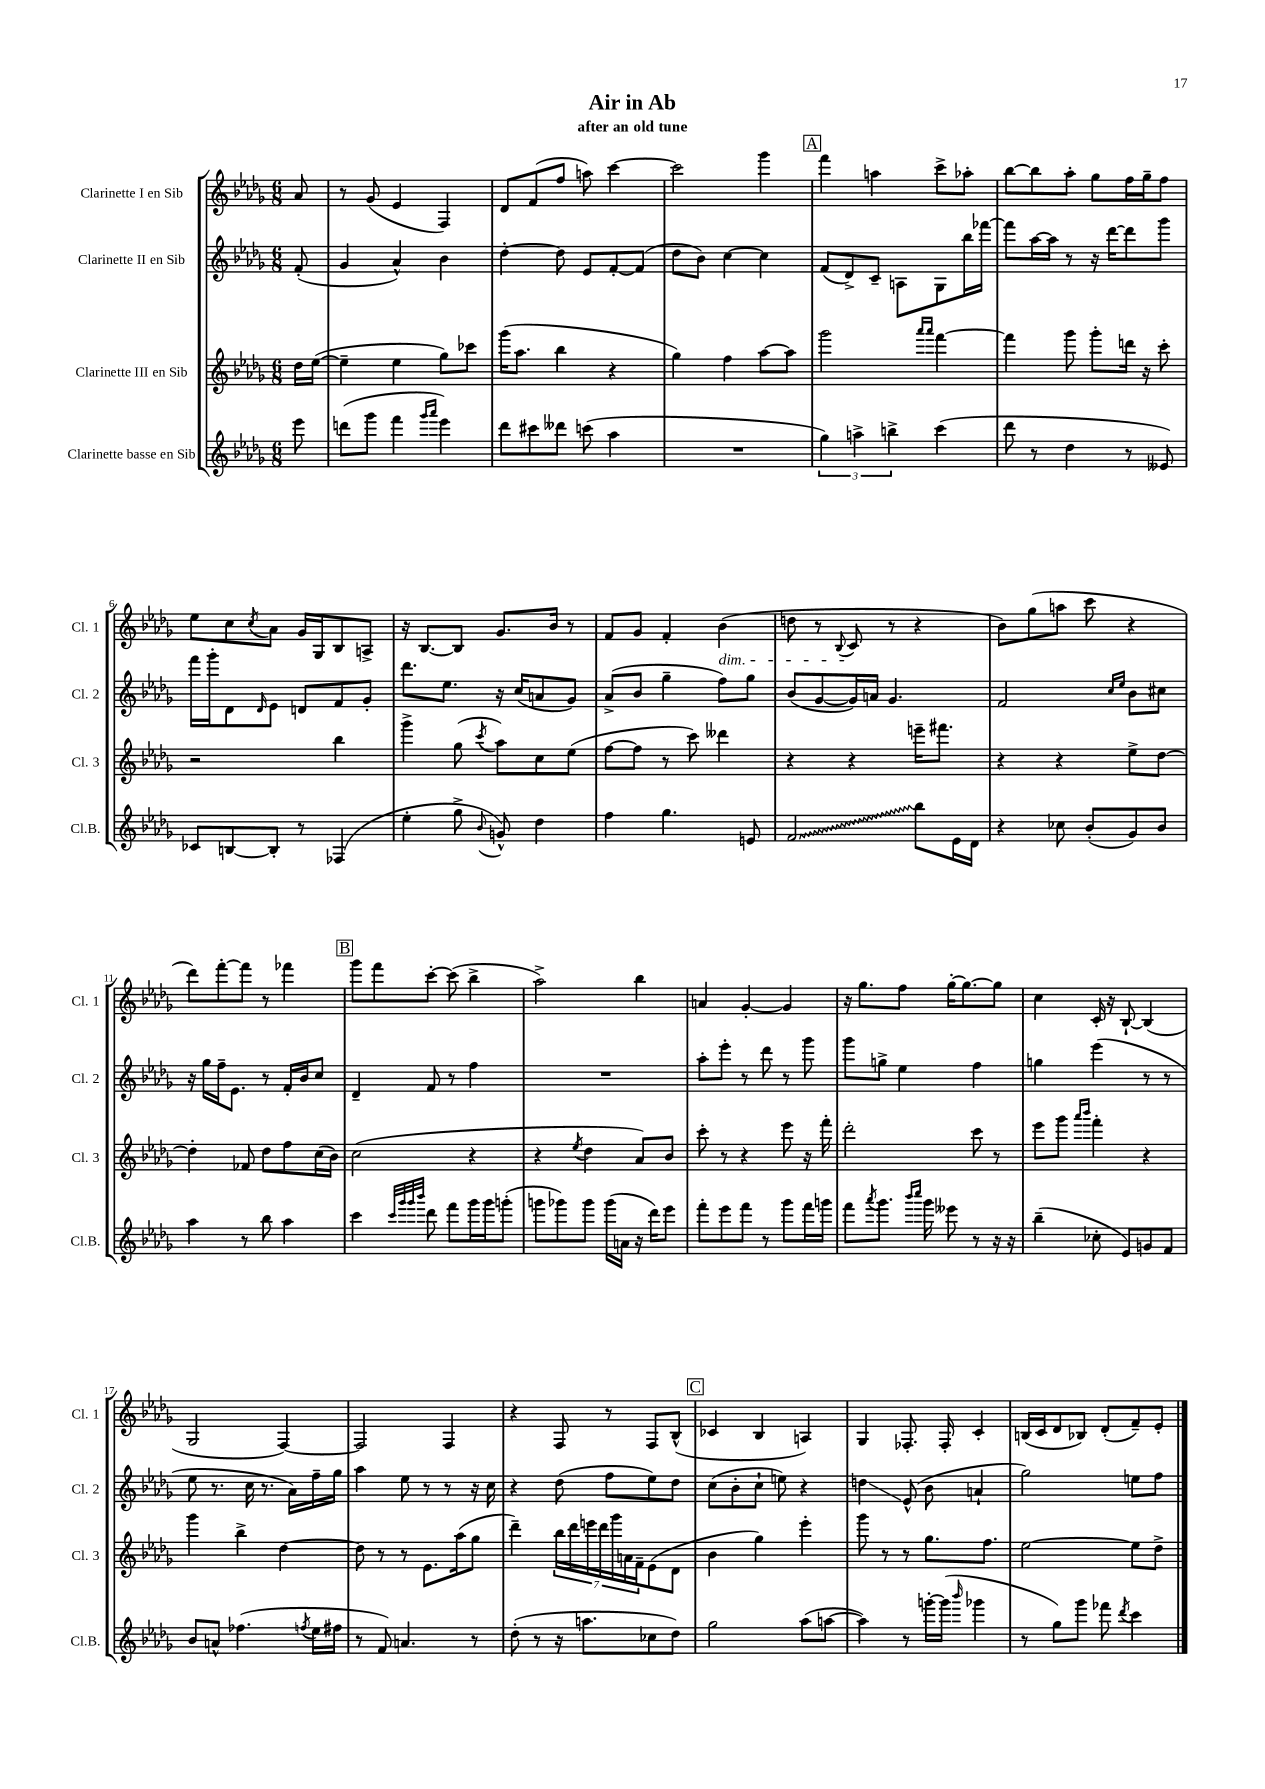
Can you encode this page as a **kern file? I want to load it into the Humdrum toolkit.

**kern	**kern	**kern	**kern
*staff4	*staff3	*staff2	*staff1
*clefG2	*clefG2	*clefG2	*clefG2
*k[b-e-a-d-g-]	*k[b-e-a-d-g-]	*k[b-e-a-d-g-]	*k[b-e-a-d-g-]
*M6/8	*M6/8	*M6/8	*M6/8
8eee-\	16dd-\LL	(8f'/	8a-/
.	([16ee-\JJ	.	.
=	=	=	=
(8ddd\L	4ee-~\]	4g-/	8r
8ggg-\J	.	.	(8g-/
4fff\	4ee-\	4a-^^/)	4e-/
16qqggg-/LL	.	.	.
16qqaaa-/JJ	.	.	.
4eee-\)	8gg-\L)	4b-\	4F/)
.	8ccc-\J	.	.
=	=	=	=
8ddd-\L	(16ggg-\LK	[4dd-'\	8d-/L
.	8.aa-\J	.	.
8ccc#\	.	.	(8f/
8ddd--\J	4bb-\	8dd-\]	8ff/J
(8ccc\	.	8e-/L	8aa\)
4aa-\	4r	[8f'/	[4ccc\
.	.	(8f/]J	.
=	=	=	=
2.r	4gg-\)	8dd-\L	2ccc\]
.	.	8b-\J)	.
.	4ff\	[4cc\	.
.	[8aa-\L	4cc\]	4ggg-\
.	8aa-\]J	.	.
=	=	=	=
6gg-\)	2ggg-\	(8f/L	4fff\
.	.	8d-^/)	.
6aa^\	.	.	.
.	.	8c~/J	4aa\
6bb^\	.	.	.
.	.	8A\L	.
.	16qqaaa-/LL	.	.
.	16qqaaa-/JJ	.	.
(4ccc\	[4fff\	8G-\	8ccc^\L
.	.	16bb-\L	8aa-'\J
.	.	[16fff-\JJ	.
=	=	=	=
8ddd-\	4fff\]	8fff-\]L	[8bb-\L
8r	.	[16aa-\L	8bb-\]
.	.	16aa-\]JJ	.
4dd-\	8ggg-\	8r	8aa-'\J
.	8ggg-'\L	16r	8gg-\L
.	.	[16ddd-\LK	.
8r	16ddd\Jk	8ddd-\]	16ff\L
.	16r	.	16gg-~\J
8e--/)	8ccc'\	8ggg-\J	8ff\J
=	=	=	=
8c-/L	2r	16fff\LL	8ee-\L
.	.	16ggg-'\J	.
[8B/	.	8d-\	8cc\
.	.	16qqd-/	8qcc/
8B'/]J	.	8e-\J	8a-\J
8r	.	8d/L	16g-/LL
.	.	.	16G-/J
(4F-/	4bb-\	8f/	8B-/
.	.	8g-'/J	8A^/J
=	=	=	=
4ee-'\	4ggg-^\	8.ddd-\L	16r
.	.	.	[8.B-/L
.	.	8.ee-\J	.
8gg-^\	(8gg-\	.	8B-/]J
8qqb-/	8qccc/	.	.
8g^^/)	8aa-\L)	16r	8.g-/L
.	.	(16cc/LK	.
4dd-\	8cc\	8a/	.
.	.	.	16b-/Jk
.	(8ee-\J	8g-/J)	8r
=	=	=	=
4ff\	[8ff\L	(8a-^/L	8f/L
.	8ff\]J	8b-/J	8g-/J
4.gg-\	8r	4gg-~\	4f'/
.	8ccc\)	.	.
.	4ddd--\	8ff\L)	(4b-\
8e/	.	8gg-\J	.
=	=	=	=
2f/	4r	(8b-/L	8dd\
.	.	[8g-/	8r
.	.	.	8qqB-/
.	4r	16g-/]L)	8c/
.	.	16a/JJ	.
.	.	4.g-/	8r
8bb-\L	16eee~\LK	.	4r
.	8.fff#\J	.	.
16e-\L	.	.	.
16d-\JJ	.	.	.
=	=	=	=
4r	4r	2f/	8b-\L)
.	.	.	(8gg-\
8cc-\	4r	.	8aa\J
(8b-'/L	.	.	8ccc\
.	.	16qqcc/LL	.
.	.	16qqee-/JJ	.
8g-/)	8ee-^\L	8b-\L	4r
8b-/J	[8dd-\J	8cc#\J	.
=	=	=	=
4aa-\	4dd-'\]	16r	8ddd-\L)
.	.	16gg-\LL	.
.	.	16ff~\J	[8fff'\
.	.	8.e-\J	.
8r	8f-/	.	8fff\]J
8bb-\	8dd-\L	8r	8r
4aa-\	8ff\	16f'/LL	4fff-\
.	.	16b-/J	.
.	(16cc\L	8cc/J	.
.	16b-\JJ)	.	.
=	=	=	=
4ccc\	(2cc\	4d-~/	8ggg-\L
.	.	.	8fff\
32qqccc/LLL	.	.	.
32qqggg-/	.	.	.
32qqggg-/	.	.	.
32qqbbb-/JJJ	.	.	.
8ddd-\	.	8f/	[8ccc'\J
8fff\L	.	8r	(8ccc\]
16ggg-\L	4r	4ff\	4bb-^\
16ggg-\J	.	.	.
(8ggg'\J	.	.	.
=	=	=	=
8ggg\L	4r	2.r	2aa-^\)
8ggg-\)	.	.	.
.	8qee-/	.	.
8ggg-\J	4dd-\	.	.
(16ggg-\LL	.	.	.
16a\JJ	.	.	.
16r	8a-/L)	.	4bb-\
16ddd-\LK)	.	.	.
8eee-\J	8b-/J	.	.
=	=	=	=
8fff'\L	8ccc'\	8aa-'\L	4a/
8eee-\	8r	8eee-'\J	.
8fff\J	4r	8r	[4g-'/
8r	.	8ddd-\	.
8ggg-\L	8eee-\	8r	4g-/]
16fff\L	16r	8ggg-\	.
16ggg\JJ	16fff'\	.	.
=	=	=	=
8fff\L	2ddd-'\	8ggg-\L	16r
.	.	.	8.gg-\L
8qaaa-/	.	.	.
8.ggg-\J	.	8gg^\J	.
.	.	4ee-\	8ff\J
16qqbbb-/LL	.	.	.
16qqcccc/JJ	.	.	.
16ggg-\	.	.	.
8eee--\	.	.	[16gg-'\LK
.	.	.	8.gg-\_
8r	8ccc\	4ff\	.
16r	8r	.	8gg-\]J
16r	.	.	.
=	=	=	=
(4bb-~\	8eee-\L	4gg\	4cc\
.	8ggg-\J	.	.
.	16qqaaa-/LL	.	.
.	16qqbbb-/JJ	.	.
8cc-'\	4fff'\	(4eee-\	16c'/
.	.	.	16r
8e-/L)	.	.	[8B-`/
8g/	4r	8r	(4B-/]
8f/J	.	8r	.
=	=	=	=
8b-/L	4ggg-\	8ee-\	2G-/
8a^^/J	.	8.r	.
(4.ff-\	4bb-^\	.	.
.	.	16cc\	.
.	.	8.r	.
.	[4dd-\	.	[4F/)
.	.	16a-\LL)	.
8qff/	.	.	.
16ee-\LL	.	16ff~\	.
16ff#\JJ	.	16gg-\JJ	.
=	=	=	=
8r	8dd-\]	4aa-\	2F/]
8f/)	8r	.	.
4.a/	8r	8ee-\	.
.	8.e-\L	8r	.
.	.	8r	4F/
.	(16aa-\k	.	.
8r	8gg-\J	16r	.
.	.	16cc\	.
=	=	=	=
(8dd-'\	4ddd-~\)	4r	4r
8r	.	.	.
16r	28bb-\LL	(8dd-\	8F/
.	28ddd-\	.	.
8.aa\L	.	.	.
.	28eee\	.	.
.	28ddd-\	.	.
.	.	8ff\L	8r
.	28ggg-\	.	.
.	28a\	.	.
.	28f~\J	.	.
8cc-\	(8e-\	8ee-\)	8F/L
8dd-\J)	8d-\J	8dd-\J	(8B-^^/J
=	=	=	=
2gg-\	4b-\	(8cc\L	4c-/
.	.	8b-'\	.
.	4gg-\)	8cc`\J	4B-/
.	.	8ee\)	.
(8aa-\L	4eee-'\	4r	4A/)
[8aa\J	.	.	.
=	=	=	=
4aa\])	8ggg-\	4dd\	4G-/
.	8r	.	.
8r	8r	(8e-^^/	8.F-'/
[16ggg'\LL	8.gg-\L	8b-\	.
(16ggg\]JJ	.	.	16F-'/
16qqbbb-/	.	.	.
4ggg-\	.	4a`/	4c'/
.	8.ff\J	.	.
=	=	=	=
8r	[2ee-\	2gg-\)	(16B/LL
.	.	.	16c/J
8gg-\L)	.	.	8d-/
8ggg-\J	.	.	8B-/J)
8fff-\	.	.	(8d-'/L
8qddd-/	.	.	.
4ccc\	8ee-\]L	8ee\L	8f~/)
.	8dd-^\J	8ff\J	8e-'/J
==	==	==	==
*-	*-	*-	*-
